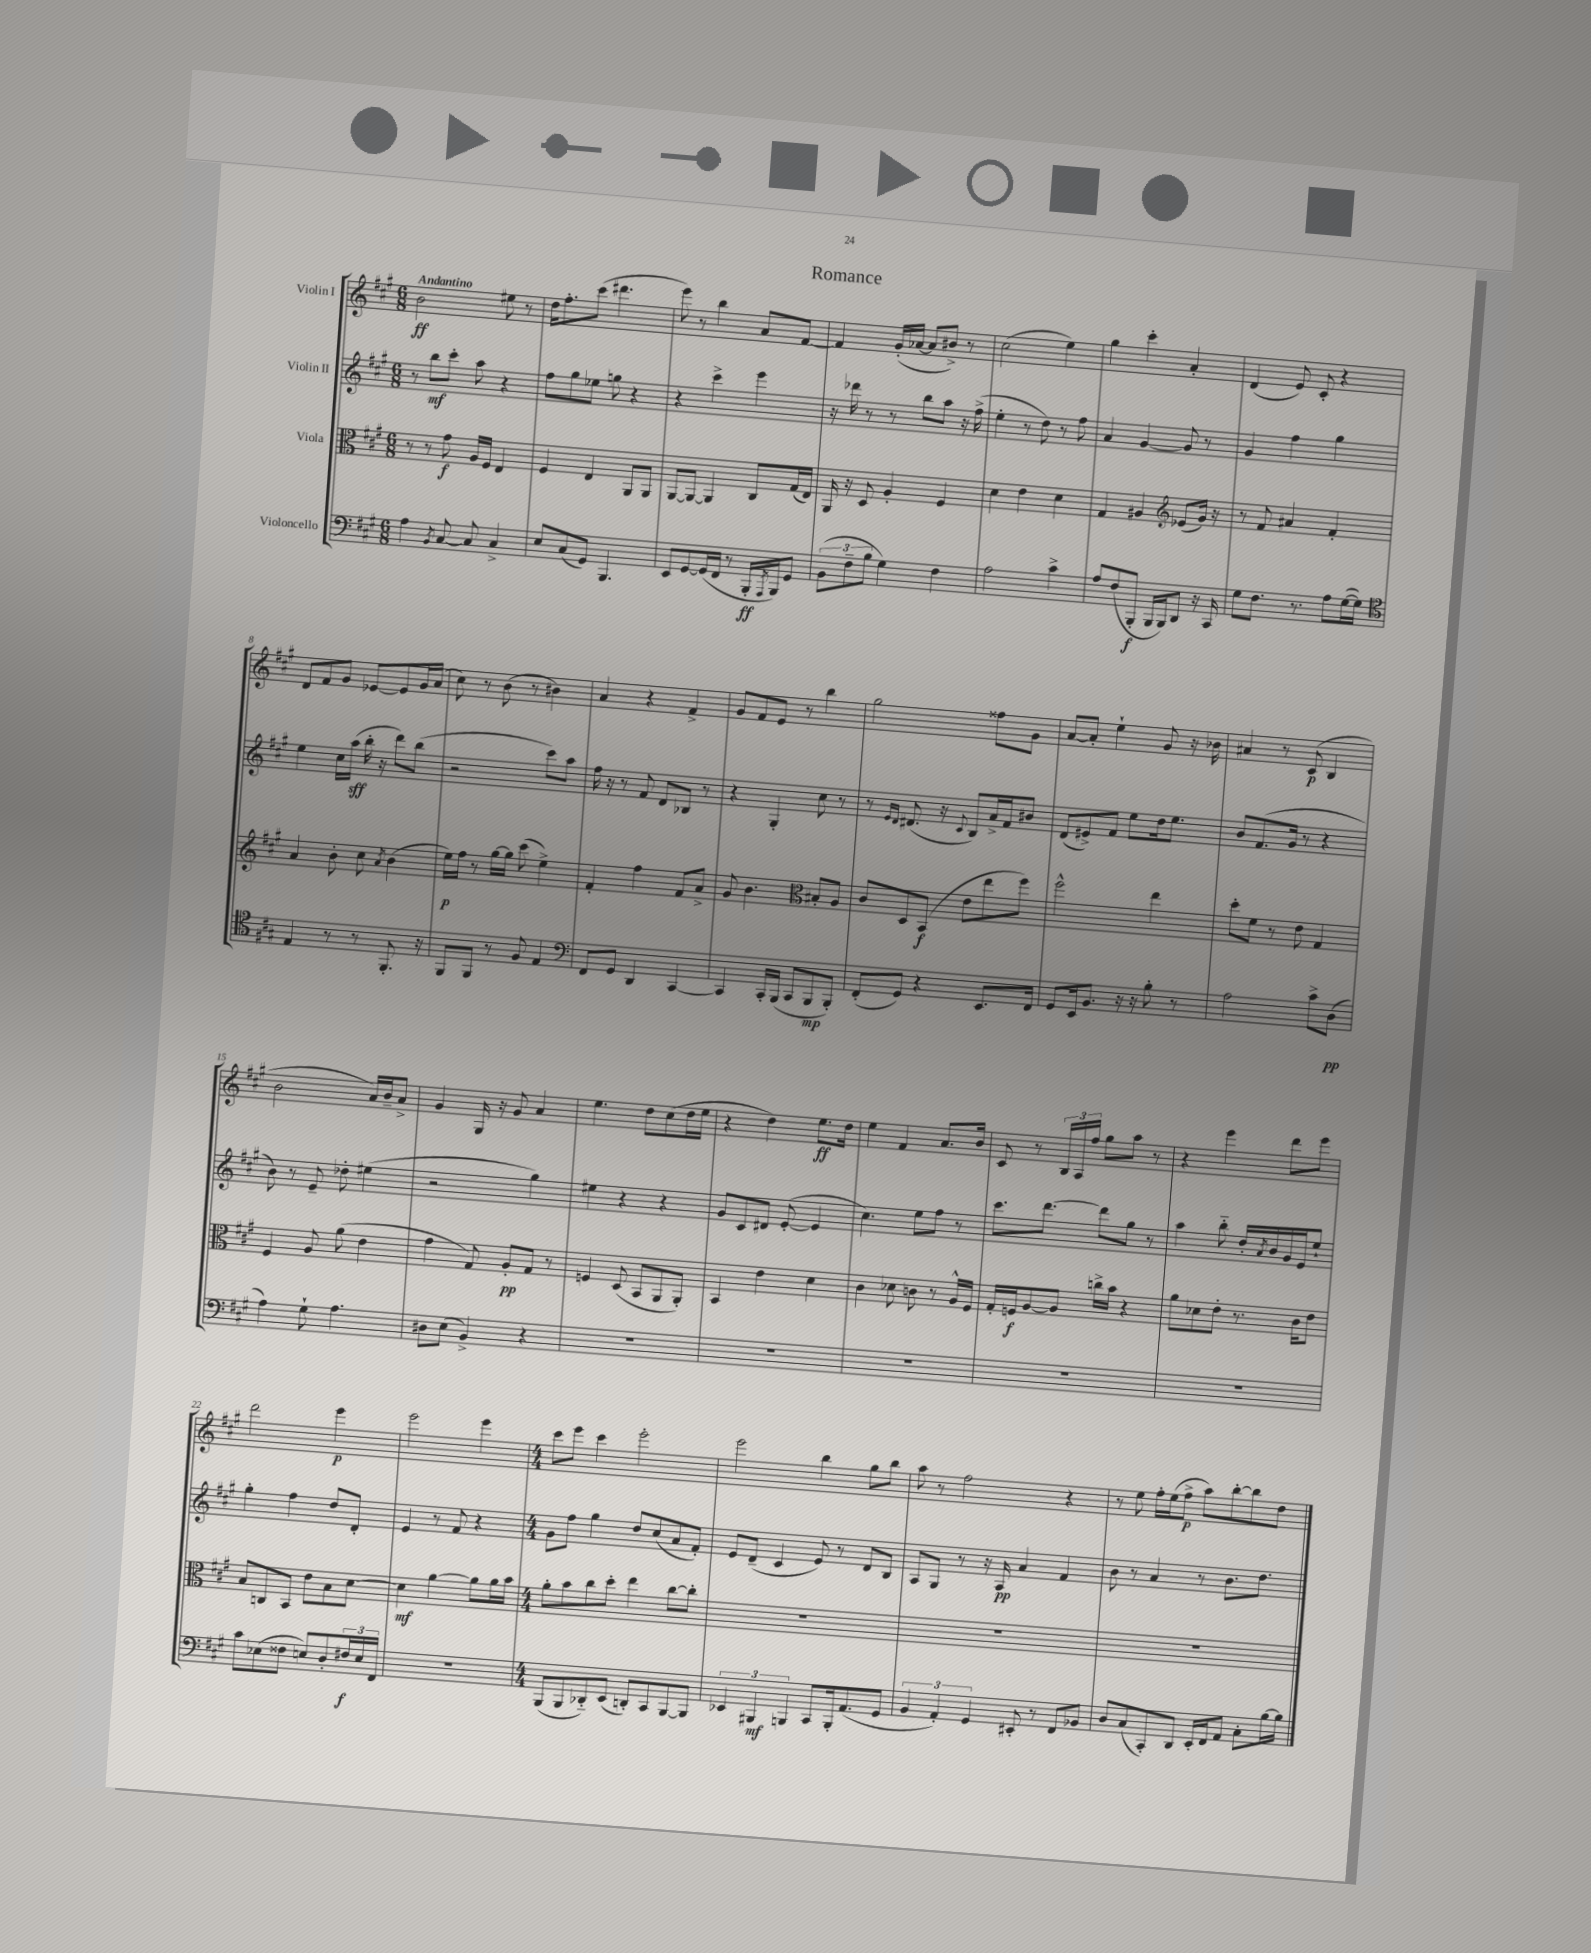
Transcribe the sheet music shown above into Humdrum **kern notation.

**kern	**dynam	**kern	**dynam	**kern	**dynam	**kern	**dynam
*part4	*part4	*part3	*part3	*part2	*part2	*part1	*part1
*staff4	*staff4	*staff3	*staff3	*staff2	*staff2	*staff1	*staff1
*I"Violoncello	*	*I"Viola	*	*I"Violin II	*	*I"Violin I	*
*clefF4	*	*clefC3	*	*clefG2	*	*clefG2	*
*k[f#c#g#]	*	*k[f#c#g#]	*	*k[f#c#g#]	*	*k[f#c#g#]	*
*M6/8	*	*M6/8	*	*M6/8	*	*M6/8	*
=1	=1	=1	=1	=1	=1	=1	=1
!	!	!	!	!	!	!LO:TX:a:B:t=Andantino	!
4A\	.	8r	.	8r	.	2b\	ff
.	.	8r	.	8bb\L	mf	.	.
8qBB/	.	.	.	.	.	.	.
[8C#/	.	8g#\	f	8ccc#'\J	.	.	.
8C#/]	.	16A/LL	.	8aa\	.	.	.
.	.	16F#/JJ	.	.	.	.	.
4C#^/	.	4E/	.	4r	.	8ee#X\	.
.	.	.	.	.	.	8r	.
=2	=2	=2	=2	=2	=2	=2	=2
8E/L	.	4F#/	.	8ff#\L	.	16dd\KL	.
.	.	.	.	.	.	8.ff#'\	.
(8C#/	.	.	.	8gg#\	.	.	.
8GG#/J)	.	4E/	.	8ee-X\J	.	(8ccc#\J	.
4.BBB/	.	.	.	8ggn\	.	4.ddd#X\	.
.	.	8AA/L	.	4r	.	.	.
.	.	8AA/J	.	.	.	.	.
=3	=3	=3	=3	=3	=3	=3	=3
8EE/L	.	[8AA/L	.	4r	.	8eee\)	.
[8GG#/	.	8AA/J_	.	.	.	8r	.
(16GG#/L]	.	4AA/]	.	4ccc#^\	.	4bb\	.
16FF#/JJ	.	.	.	.	.	.	.
8r	.	.	.	.	.	.	.
16BBB'/LL	ff	8C#/L	.	4eee\	.	8a/L	.
8qAAA/	.	.	.	.	.	.	.
16BBB/J)	.	.	.	.	.	.	.
8GG#/J	.	(16G#/L	.	.	.	[8f#/J	.
.	.	16E/JJ)	.	.	.	.	.
=4	=4	=4	=4	=4	=4	=4	=4
(12BB\L	.	16AA/	.	16r	.	4f#/]	.
.	.	16r	.	16ddd-X\	.	.	.
12F#~\	.	.	.	.	.	.	.
.	.	8D/	.	8r	.	.	.
12B\J	.	.	.	.	.	.	.
4G#\)	.	4A'/	.	8r	.	(16g#'/LL	.
.	.	.	.	.	.	[16a-X/JJ	.
.	.	.	.	8bb\L	.	8a-/L]	.
4F#\	.	4F#/	.	8aa\J	.	8b#X^/J)	.
.	.	.	.	16r	.	8r	.
.	.	.	.	(16ff#^\	.	.	.
=5	=5	=5	=5	=5	=5	=5	=5
2A\	.	4d\	.	4ee'\	.	(2cc#\	.
.	.	4e\	.	8r	.	.	.
.	.	.	.	8dd\)	.	.	.
4c#^\	.	4d\	.	8r	.	4ee\)	.
.	.	.	.	8ff#\	.	.	.
=6	=6	=6	=6	=6	=6	=6	=6
8A/L	.	4G#/	.	4a/	.	4gg#\	.
(8F#/	.	.	.	.	.	.	.
8BBB'/J	f	4A#X/	.	[4g#/	.	4ccc#'\	.
16BBB/LL	.	.	.	.	.	.	.
16BBB/J)	.	.	.	.	.	.	.
*	*	*clefG2	*	*	*	*	*
8DD/J	.	(8e-X/L	.	8g#/]	.	4a'/	.
16r	.	16g#/Jk)	.	8r	.	.	.
16CC#/	.	16r	.	.	.	.	.
=7	=7	=7	=7	=7	=7	=7	=7
8G#\L	.	8r	.	4g#/	.	(4d/	.
8.F#\J	.	8f#/	.	.	.	.	.
.	.	4a#X/	.	4ff#\	.	8e/)	.
8.r	.	.	.	.	.	.	.
.	.	.	.	.	.	8c#'/	.
8A\L	.	4f#'/	.	4gg#\	.	4r	.
([16G#\L	.	.	.	.	.	.	.
16G#\JJ])	.	.	.	.	.	.	.
!!LO:LB:g=z
=8	=8	=8	=8	=8	=8	=8	=8
*clefC4	*	*	*	*	*	*	*
4E/	.	4a/	.	4ee\	.	8d/L	.
.	.	.	.	.	.	8f#/	.
8r	.	8b'\	.	16cc#\LL	.	8g#/J	.
.	.	.	.	(16aa\JJ	sff	.	.
8r	.	8cc#\	.	16bb'\	.	[8e-X/L	.
.	.	.	.	16r	.	.	.
.	.	8qa/	.	.	.	.	.
8.FF#'/	.	(4b\	.	8ddd\L)	.	8e-/]	.
.	.	.	.	(8bb\J	.	16g#/L	.
16r	.	.	.	.	.	(16a/JJ	.
=9	=9	=9	=9	=9	=9	=9	=9
8FF#/L	.	16ee\LL)	p	2r	.	8cc#\)	.
.	.	16ff#\JJ	.	.	.	.	.
8FF#/J	.	8r	.	.	.	8r	.
8r	.	[16gg#\LL	.	.	.	(8b\	.
.	.	16gg#\JJ]	.	.	.	.	.
8F#/	.	(8ccc#\	.	.	.	8r	.
4E/	.	4ee^\)	.	8ccc#\L)	.	4b#X\)	.
.	.	.	.	8aa\J	.	.	.
=10	=10	=10	=10	=10	=10	=10	=10
*clefF4	*	*	*	*	*	*	*
8FF#/L	.	4f#'/	.	16ff#\	.	4a/	.
.	.	.	.	16r	.	.	.
8GG#/J	.	.	.	8r	.	.	.
4DD/	.	4ff#\	.	8f#/	.	4r	.
.	.	.	.	8d/L	.	.	.
[4CC#/	.	8f#/L	.	8B-X/J	.	4f#^/	.
.	.	8a^/J	.	8r	.	.	.
=11	=11	=11	=11	=11	=11	=11	=11
4CC#/]	.	8g#/	.	4r	.	8g#/L	.
.	.	4.b\	.	.	.	8f#/	.
16CC#'/LL	.	.	.	4G#'/	.	8e/J	.
(16BBB/JJ	.	.	.	.	.	.	.
8CC#/L	.	.	.	.	.	8r	.
*	*	*clefC3	*	*	*	*	*
8BBB/	mp	8B#X'/L	.	8cc#\	.	4bb\	.
8BBB'/J)	.	8A/J	.	8r	.	.	.
=12	=12	=12	=12	=12	=12	=12	=12
(8FF#'/L	.	8c#/L	.	8r	.	2gg#\	.
.	.	.	.	16qqe/LL	.	.	.
.	.	.	.	16qqd/JJ	.	.	.
8GG#/J)	.	8D/	.	(8.d#X/	.	.	.
4r	.	(8BB/J	f	.	.	.	.
.	.	.	.	16r	.	.	.
.	.	.	.	8qqc#/	.	.	.
.	.	8e\L	.	8B/L)	.	.	.
8.EE/L	.	8ee\	.	16a^/L	.	8ff##X\L	.
.	.	.	.	16f#/J	.	.	.
.	.	8ff#\J)	.	8b#X/J	.	8g#\J	.
16FF#/Jk	.	.	.	.	.	.	.
=13	=13	=13	=13	=13	=13	=13	=13
8GG#/L	.	2ff#^^\	.	(8d/L	.	[8a/L	.
16EE/k	.	.	.	8e#X^/)	.	8a'/J]	.
8.BB/J	.	.	.	.	.	.	.
.	.	.	.	8f#/J	.	4ee`\	.
16r	.	.	.	8ee\L	.	.	.
16r	.	.	.	.	.	.	.
8B'\	.	4ee\	.	16dd\k	.	8g#/	.
.	.	.	.	8.ee\J	.	.	.
8r	.	.	.	.	.	16r	.
.	.	.	.	.	.	16b-X\	.
=14	=14	=14	=14	=14	=14	=14	=14
2A\	.	8dd'\L	.	8b/L	.	4a#X/	.
.	.	8f#\J	.	(8.f#/	.	.	.
.	.	8r	.	.	.	8r	.
.	.	.	.	16g#/Jk	.	.	.
.	.	8e\	.	8r	.	(8c#/	p
8c#^\L	.	4G#/	.	4r	.	4B/	.
(8D\J	pp	.	.	.	.	.	.
!!LO:LB:g=z
=15	=15	=15	=15	=15	=15	=15	=15
4A\)	.	4F#/	.	8b\)	.	2b\	.
.	.	.	.	8r	.	.	.
8G#`\	.	8A/	.	8e~/	.	.	.
4.A\	.	(8a\	.	8dd-X'\	.	.	.
.	.	4e\	.	(4ee#X\	.	16a/LL)	.
.	.	.	.	.	.	16b~/J	.
.	.	.	.	.	.	8a^/J	.
=16	=16	=16	=16	=16	=16	=16	=16
8D#X\L	.	4g#\	.	2r	.	4g#/	.
(8E\J	.	.	.	.	.	.	.
4BB^/)	.	8G#/)	.	.	.	16G#/	.
.	.	.	.	.	.	16r	.
.	.	8A'/L	pp	.	.	8g#/	.
4r	.	8G#/J	.	4gg#\)	.	4a/	.
.	.	8r	.	.	.	.	.
=17	=17	=17	=17	=17	=17	=17	=17
2.r	.	4Fn/	.	4ee#X\	.	4.ee\	.
.	.	(8D/	.	4r	.	.	.
.	.	8BB/L	.	.	.	8dd\L	.
.	.	8AA/	.	4r	.	(8cc#\	.
.	.	8AA'/J)	.	.	.	16dd\L	.
.	.	.	.	.	.	16ee\JJ	.
=18	=18	=18	=18	=18	=18	=18	=18
2.r	.	4BB/	.	8g#/L	.	4r	.
.	.	.	.	8c#/	.	.	.
.	.	4e\	.	8d#X/J	.	4dd\)	.
.	.	.	.	([8e'/	.	.	.
.	.	4d\	.	4e/]	.	8.ee\L	ff
.	.	.	.	.	.	16dd\Jk	.
=19	=19	=19	=19	=19	=19	=19	=19
2.r	.	4c#\	.	4.cc#\)	.	4ee\	.
.	.	8d-X\	.	.	.	4f#/	.
.	.	8cn\	.	8ee\L	.	.	.
.	.	8r	.	8ff#\J	.	8.a/L	.
.	.	16A^^/LL	.	8r	.	.	.
.	.	16F#/JJ	.	.	.	16b/Jk	.
=20	=20	=20	=20	=20	=20	=20	=20
2.r	.	16G#'/LL	.	8.ccc#\L	.	8c#/	.
.	.	16Fn/J	f	.	.	.	.
.	.	[8A/	.	.	.	8r	.
.	.	.	.	[8.ddd\J	.	.	.
.	.	8A/J]	.	.	.	24B/LL	.
.	.	.	.	.	.	24A/	.
.	.	.	.	.	.	24ff#/JJ	.
.	.	16ccn^\LL	.	8ddd\L]	.	8gg#\L	.
.	.	16b\JJ	.	.	.	.	.
.	.	4r	.	8gg#\J	.	8aa\J	.
.	.	.	.	8r	.	8r	.
=21	=21	=21	=21	=21	=21	=21	=21
2.r	.	8a\L	.	4aa\	.	4r	.
.	.	8d-X\	.	.	.	.	.
.	.	8e'\J	.	8bb\	.	4eee\	.
.	.	8.r	.	16dd'/LL	.	.	.
.	.	.	.	8qa/	.	.	.
.	.	.	.	16b/	.	.	.
.	.	.	.	16g#/	.	8ddd\L	.
.	.	16c#\KL	.	16e/J	.	.	.
.	.	8e\J	.	8ee`/J	.	8eee\J	.
!!LO:LB:g=z
=22	=22	=22	=22	=22	=22	=22	=22
8c#\L	.	8B/L	.	4gg#'\	.	2ddd\	.
(8E-X\	.	8Cn/	.	.	.	.	.
8F##X\J	.	8BB/J	.	4ff#\	.	.	.
8En/L)	.	8e\L	.	.	.	.	.
8D'/	.	8B\	.	8dd/L	.	4eee\	p
24F#X/L	f	[8d\J	.	8d'/J	.	.	.
24E/	.	.	.	.	.	.	.
24FF#/JJ	.	.	.	.	.	.	.
=23	=23	=23	=23	=23	=23	=23	=23
2.r	.	4d\]	mf	4e/	.	2eee\	.
.	.	[4a\	.	8r	.	.	.
.	.	.	.	8f#/	.	.	.
.	.	8a\L]	.	4r	.	4eee\	.
.	.	16a\L	.	.	.	.	.
.	.	16b\JJ	.	.	.	.	.
=24	=24	=24	=24	=24	=24	=24	=24
*M4/4	*	*M4/4	*	*M4/4	*	*M4/4	*
(8BBB/L	.	8a'\L	.	8g#\L	.	8ccc#\L	.
8BBB/	.	8b\	.	8ff#\J	.	8eee\J	.
8DD-X/)	.	8cc#\	.	4gg#\	.	4ccc#\	.
(8EE/J	.	8dd'\J	.	.	.	.	.
8DDn'/L)	.	4ee\	.	8dd/L	.	2eee'\	.
8CC#/	.	.	.	(8cc#/	.	.	.
[8BBB/	.	[8cc#\L	.	8a/	.	.	.
8BBB/J]	.	8cc#'\J]	.	8f#'/J)	.	.	.
=25	=25	=25	=25	=25	=25	=25	=25
6EE-X/	.	1r	.	8e/L	.	2eee\	.
.	.	.	.	(8d~/J	.	.	.
6BBB#X/	mf	.	.	.	.	.	.
.	.	.	.	4c#/	.	.	.
6BBBn/	.	.	.	.	.	.	.
8CC#/L	.	.	.	8e/)	.	4bb\	.
16BBB'/k	.	.	.	8r	.	.	.
(8.AA/	.	.	.	.	.	.	.
.	.	.	.	8d/L	.	8gg#\L	.
8GG#/J	.	.	.	8B/J	.	8bb\J	.
=26	=26	=26	=26	=26	=26	=26	=26
6BB/	.	1r	.	8A/L	.	8aa\	.
.	.	.	.	8G#/J	.	8r	.
6AA'/)	.	.	.	.	.	.	.
.	.	.	.	8r	.	2ff#\	.
6GG#/	.	.	.	.	.	.	.
.	.	.	.	16r	.	.	.
.	.	.	.	16A/	pp	.	.
8EE#X'/	.	.	.	4a/	.	.	.
8r	.	.	.	.	.	.	.
8FF#/L	.	.	.	4f#/	.	4r	.
8BB-X/J	.	.	.	.	.	.	.
=27	=27	=27	=27	=27	=27	=27	=27
8D/L	.	1r	.	8b\	.	8r	.
(8C#/	.	.	.	8r	.	8ee\	.
8CC#'/)	.	.	.	4a/	.	16ff#'\LL	.
.	.	.	.	.	.	(16ee\J	.
8DD/J	.	.	.	.	.	8ff#^\J	p
16EE'/LL	.	.	.	8r	.	8aa\L)	.
16FF#/J	.	.	.	.	.	.	.
8AA/J	.	.	.	8.b\L	.	[8bb'\	.
8C#'\L	.	.	.	.	.	8bb\]	.
.	.	.	.	8.dd\J	.	.	.
[16B\L	.	.	.	.	.	8dd\J	.
16B\JJ]	.	.	.	.	.	.	.
==	==	==	==	==	==	==	==
*-	*-	*-	*-	*-	*-	*-	*-
